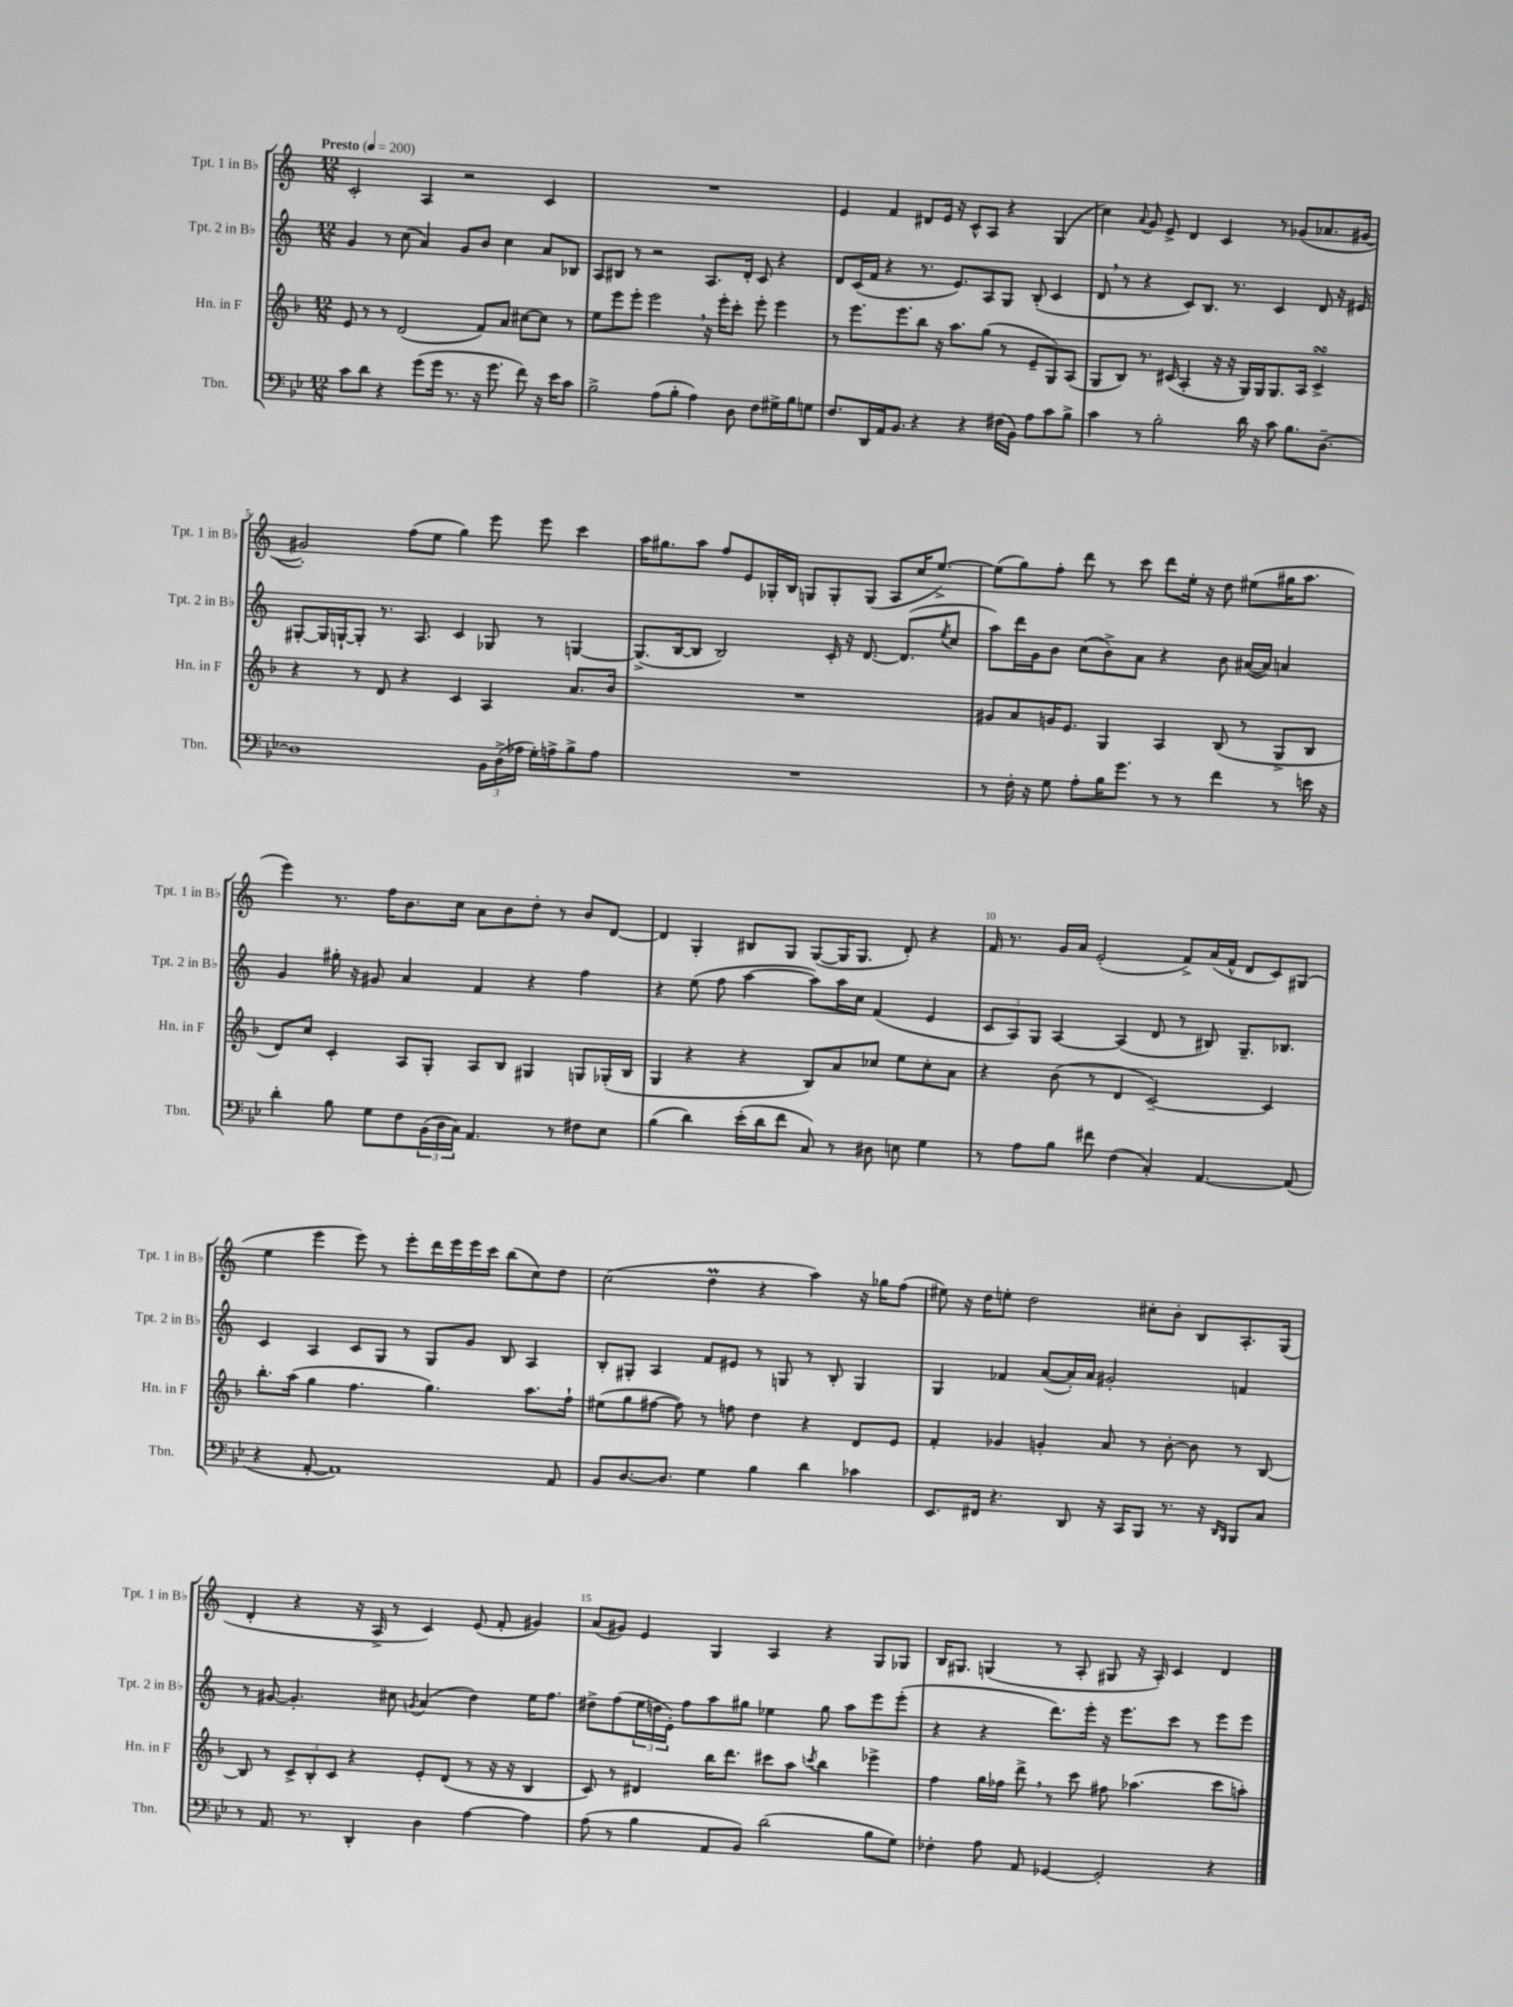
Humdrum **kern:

**kern	**kern	**kern	**kern
*part4	*part3	*part2	*part1
*staff4	*staff3	*staff2	*staff1
*I"Tbn.	*I"Hn. in F	*I"Tpt. 2 in B♭	*I"Tpt. 1 in B♭
*I'Tbn.	*I'Hn. in F	*I'Tpt. 2 in B♭	*I'Tpt. 1 in B♭
*clefF4	*clefG2	*clefG2	*clefG2
*k[b-e-]	*k[b-]	*k[]	*k[]
*M12/8	*M12/8	*M12/8	*M12/8
*MM200	*MM200	*MM200	*MM200
=1	=1	=1	=1
!	!	!	!LO:TX:a:B:t=Presto
8c\L	8e/	4g/	2c'/
8d\J	8r	.	.
4r	8r	8r	.
.	(2d/	(8cc\	.
(8g\L	.	4a/)	4A/
16g\Jk	.	.	.
8.r	.	.	.
.	.	8g/L	2r
16r	8f/L)	8b/J	.
8.g\	.	.	.
.	8a/J	4cc\	.
8f\)	[8cc#X\L	.	.
16r	8cc#\J]	8a/L	4c/
16e-\KL	.	.	.
8c\J	8r	8B-X/J	.
=2	=2	=2	=2
2B-^\	8ee\L	8A/L	1.r
.	8eee\	8B#X/J	.
.	8eee'\J	8r	.
.	2eee,\	2r	.
(8A\L	.	.	.
8B-'\J	.	.	.
4A\)	.	.	.
.	16r	8.A/L	.
.	16eee'\KL	.	.
8D\	8ccc'\J	.	.
.	.	16d'/Jk	.
8F\L	8eee'\	8c/	.
16G#X^\L	4eee\	4r	.
16B-\J	.	.	.
8Gn\J	.	.	.
=3	=3	=3	=3
8.F/L	8r	8d/L	4e/
.	8.eee\L	(16c/L	.
16DD/L	.	16f/JJ	.
16AA/J	.	4r	4f/
8.BB-/J	8.eee\	.	.
4r	8bb-\J	8.r	8d#X/L
.	16r	.	16e/Jk
.	8.aa\L	8.e/L)	16r
4r	.	.	8c^^/L
.	(8gg\J	8A/	8A/J
(16F#X\LL	8r	8G/J	4r
16BB-\JJ)	.	.	.
8A\L	8e~/L	(8B'/	.
8c\	8G/)	4c/	(4G/
8B-^\J	(8A/J	.	.
=4	=4	=4	=4
4c\	8G/L	8d,/	4cc\)
.	8B-/J)	8r	.
.	.	.	8qqa/
8r	8.r	4r	8g/
2B-'\	.	.	8e^/
.	(16c#X/	.	.
.	4A'/	8c/L)	4d/
.	.	8.B/J	.
.	16r	.	4c/
.	16r	8.r	.
16d\	16G/LL)	.	.
16r	16G/J	.	.
8c\	8.G/	4c/	8r
8.B-\L	.	.	(8g-X/L
.	16A/Jk	.	.
.	4c#sSsS^/	8d/	8.a-X/
[8.D~\J	.	.	.
.	.	16r	.
.	.	16e#X/	[16g#X/Jk
!!LO:LB:g=z
=5	=5	=5	=5
1D]	4r	[8G#X'/L	2g#X'/])
.	.	16G#/L]	.
.	.	[16Gn`/J	.
.	8r	8G'/J]	.
.	8d/	8.r	.
.	4r	.	(8ff\L
.	.	8.A/	.
.	.	.	8ee\J
.	4c/	4c/	4gg\)
24BB-\LL	4A/	8G-X/	8eee\
(24D^\	.	.	.
24A-X\JJ	.	.	.
16G'\LL)	.	8r	8eee\
16An^\J	.	.	.
8B-^\	8.a/L	[4Gn/	4ccc\
8A\J	.	.	.
.	16b-/Jk	.	.
=6	=6	=6	=6
1.r	1.r	(8.G^/L]	16aa\KL
.	.	.	8.gg#X\
.	.	[16B/k	.
.	.	8B/J]	8aa\J
.	.	2B/)	8ff/L
.	.	.	8e/
.	.	.	16G-X'/L
.	.	.	16B/JJ
.	.	.	8Gn/L
.	.	16c'/	8G'/
.	.	16r	.
.	.	[8.d/	(8G/J
.	.	.	8A/L
.	.	(8.d/L]	.
.	.	.	16cc/K
.	.	.	[8.ee^/J)
.	.	8qee/	.
.	.	8cc/J	.
=7	=7	=7	=7
8r	8g#X/L	8aa\L)	(8ee\L]
16F'\	8a/	16ddd\L	8gg\)
16r	.	16g\J	.
8G\	16gn/K	8b\J	8ff'\J
.	8.e/J	.	.
8A'\L	.	(8cc\L	8ddd\
16B-\K	4G/	8b^\)	8r
8.g\J	.	.	.
.	.	8a\J	8ccc\
8r	4A/	4r	8ddd\L
8r	.	.	16ee'\Jk
.	.	.	16r
4f\	(8B-/	8b\	8dd\
.	8r	([16a#X/LL	(8ee#X\L
.	.	16a#/JJ])	.
8r	8G^/L	4an/	16gg#X\K
.	.	.	8.aa\J
16en\	8B-/J	.	.
16r	.	.	.
!!LO:LB:g=z
=8	=8	=8	=8
4d'\	8d/L)	4g/	4eee\)
.	8cc/J	.	.
8B-\	4c'/	16gg#X'\	8.r
.	.	16r	.
8G\L	.	8g#X/	.
.	.	.	16ff\KL
8F\	8A/L	4a/	8.b\
(24BB-\L	8G'/J	.	.
24D\	.	.	.
.	.	.	16cc\Jk
24C\JJ)	.	.	.
4.AA/	8A/L	4f/	8a\L
.	8B-/J	.	8b\
.	4G#X/	4r	8dd'\J
8r	.	.	8r
8F#X\L	8Gn/L	4ff\	8b/L
8E-\J	(16G-X'/L	.	[8d/J
.	16B-/JJ	.	.
=9	=9	=9	=9
(4B-\	4G/	4r	4d/]
4d\)	4r	(8ee\	4G'/
.	.	8ff\	.
(16e-'\LL	4r	[4aa\	8B#X/L
16d\J	.	.	.
8f\J	.	.	8G/J
8C/)	8B-/L)	8aa\L])	([8G/L
8r	8a/	16aa\L	16G/K]
.	.	16cc\JJ	8.G/J
8D#X\	8cc-X/J	(4f/	.
8En\	8ee\L	.	8d'/)
4G\	8cc-'\	4e/	4r
.	8a\J	.	.
=10	=10	=10	=10
8r	4r	12c/L	16f/
.	.	.	8.r
.	.	12A/)	.
8A\L	.	.	.
.	.	12G/J	.
8B-\J	(8b-\	[4A/	16g/LL
.	.	.	16a/JJ
8f#X\	8r	.	(2e'/
(4F\	4d/	(4A/]	.
4C'/)	[2c~/)	8d/	.
.	.	8r	8f^/L)
[4.AA/	.	8B#X/)	(16a/L
.	.	.	16f^^/JJ
.	.	8.G~/L	8d/L
.	4c/]	.	8c/)
.	.	8.B-X/J	.
(8AA/]	.	.	(8G#X/J
!!LO:LB:g=z
=11	=11	=11	=11
4r	8.bb-'\L	4c/	4ee\
.	(16aa\Jk	.	.
[8AA'/	4gg\	4A/	4eee\
1AA])	.	.	.
.	4.ff\	8c/L	8eee\)
.	.	8G/J	8r
.	.	8r	8eee'\L
.	4.gg\)	8G/L	16ddd\L
.	.	.	16eee\
.	.	8g/J	16eee\
.	.	.	16ccc\JJ
.	.	8B/	(8bb\L
.	8.aa\L	4A/	8cc\)
8AA/	.	.	8dd\J
.	16ff`\Jk	.	.
=12	=12	=12	=12
8BB-/L	(8ee#X\L	8B'/L	(2cc\
[8.D/	8gg\	8G#X'/J	.
.	[8ff#X\J	4A/	.
8.D/J]	.	.	.
.	8ff#\])	.	.
4G\	8r	8f/L	4ddM\
.	8ffn\	8e#X/J	.
4B-\	4dd\	8r	4r
.	.	8Gn/	.
4d\	4r	8r	4aa\)
.	.	8B'/	.
4c-X\	8d/L	4G/	16r
.	.	.	16gg-X\KL
.	8e/J	.	(8ff\J
=13	=13	=13	=13
8.EE-/L	4f'/	4G/	8ee#X\)
.	.	.	16r
16FF#X/Jk	.	.	16dd\KL
4.r	4g-X/	4f-X/	8een'\J
.	.	.	2dd\
.	4gn'/	([8a/L	.
8DD/	.	16a'/L])	.
.	.	16a/JJ	.
16r	8a/	2g#X'/	.
16CC/KL	.	.	.
8BBB-/J	8r	.	8cc#X'\L
8.r	[8b-'\	.	8b'\J
.	8b-\]	.	8B/L
16r	.	.	.
16qqDD/LL	.	.	.
16qqBBB-/JJ	.	.	.
8BBB-/L	8r	4fn/	8.A'/
8C/J	[8B-/	.	.
.	.	.	(16G/Jk
!!LO:LB:g=z
=14	=14	=14	=14
8r	8B-/]	8r	4d'/
8.AA/	8r	[8g#X/	.
.	12c^/L	4.g#'/]	4r
8.r	.	.	.
.	12B-'/	.	.
.	12c/J	.	.
4DD'/	4r	.	16r
.	.	.	16A^/
.	.	8cc#X\	8r
.	.	8qgn/	.
4D\	8e'/L	(4a/	4c/)
.	(8d/J	.	.
[4A\	8r	4dd\)	(8e/
.	16r	.	8f'/
.	16r	.	.
4A\]	4B-/	16ee\KL	4g#X/)
.	.	8.ff\J	.
=15	=15	=15	=15
(8A\	8c/)	8dd#X^\L	(8a/L
8r	8r	(8ff\	8g#X/J)
4B-\	4d#X/	24ee\L	4e/
.	.	24ddn\	.
.	.	24e'\JJ)	.
.	.	8ff\L	.
8AA/L	16bb-\KL	8aa\	4G/
.	8.ddd\J	.	.
8BB-/J)	.	8gg#X\J	.
(2d\	8ccc#X\L	4ee-X\	4A/
.	8aa\J	.	.
.	8qcccn/	.	.
.	4bb-\	8gg#\	4r
.	.	8aa\L	.
8B-\L	4eee-X^\	8eee\	8G/L
8G\J)	.	(8eee'\J	8G-X/J
=16	=16	=16	=16
4F-X'\	4ff\	4r	16B/KL
.	.	.	8.G#X/J
8A\	16gg\LL	4r	(4Gn/
.	16ff-X\JJ	.	.
8AA/	8ddd^,\	.	.
[4GG-X/	8r	8.ddd\L)	8r
.	8ccc\	.	8A'/
.	.	16eee'\Jk	.
2GG-'/]	8ff#X\	16r	8G#X/
.	.	8.eee\L	.
.	(4.aa-X\	.	16r
.	.	.	16A'/)
.	.	8ccc\J	4c/
.	.	8r	.
4r	8ccc\L	8eee\L	4d/
.	8aan'\J)	8eee\J	.
==	==	==	==
*-	*-	*-	*-
